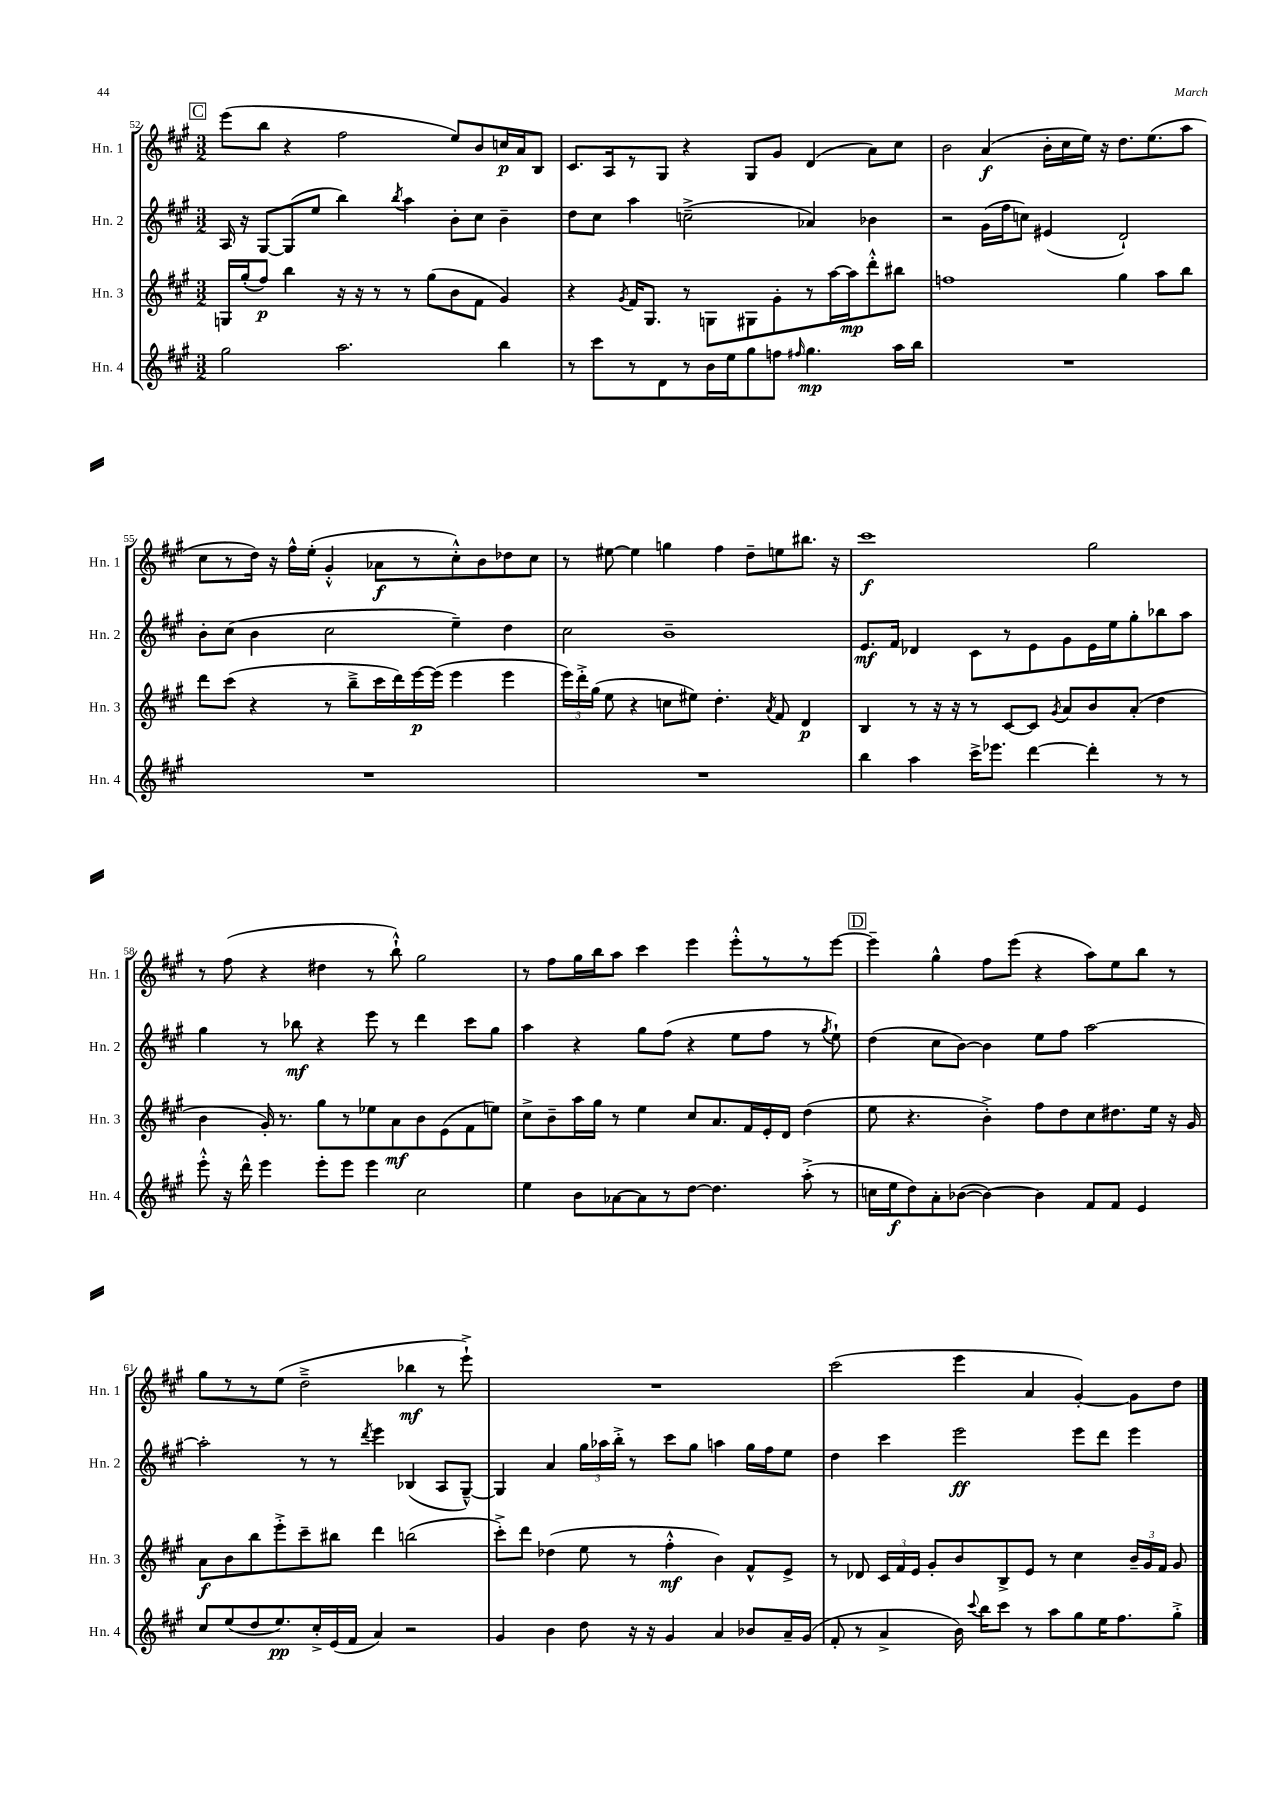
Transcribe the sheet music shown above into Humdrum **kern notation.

**kern	**kern	**kern	**kern
*staff4	*staff3	*staff2	*staff1
*clefG2	*clefG2	*clefG2	*clefG2
*k[f#c#g#]	*k[f#c#g#]	*k[f#c#g#]	*k[f#c#g#]
*M3/2	*M3/2	*M3/2	*M3/2
2gg#	16G	16A	(8eee
.	(16gg#'	16r	.
.	8ff#)	[8G#	8bb
.	4bb	(8G#]	4r
.	.	8ee	.
2.aa	16r	4bb)	2ff#
.	16r	.	.
.	8r	.	.
.	.	8qbb	.
.	8r	4aa	.
.	(8gg#	.	.
.	8b	8b'	8ee)
.	8f#	8cc#	8b
4bb	4g#)	4b~	16cc
.	.	.	16a
.	.	.	8B
=	=	=	=
8r	4r	8dd	8.c#
8ccc#	.	8cc#	.
.	.	.	16A
.	8qg#	.	.
8r	16f#	4aa	8r
.	8.G#	.	.
8d	.	.	8G#
8r	8r	(2cc~^	4r
16b	8G	.	.
16ee	.	.	.
8gg#	8G#	.	8G#
8ff	8g#'	.	8g#
16qqff#	.	.	.
4.gg#	8r	4a-)	(4d
.	[16aa	.	.
.	16aa]	.	.
.	8ddd'^^	4b-	8a)
16aa	8bb#	.	8cc#
16bb	.	.	.
=	=	=	=
1.r	1ff	2r	2b
.	.	(16g#	(4a
.	.	16ff#	.
.	.	8cc)	.
.	.	(4e#	16b'
.	.	.	16cc#
.	.	.	16ee)
.	.	.	16r
.	4gg#	2d`)	8.dd
.	.	.	(8.ee
.	8aa	.	.
.	8bb	.	8aa
=	=	=	=
1.r	8ddd	8b'	8cc#
.	(8ccc#	(8cc#	8r
.	4r	4b	16dd)
.	.	.	16r
.	.	.	16ff#^^
.	.	.	(16ee'
.	8r	2cc#	4g#'^^
.	8bb~^	.	.
.	16ccc#	.	8a-
.	16ddd)	.	.
.	[16eee	.	8r
.	(16eee]	.	.
.	4eee	4ee~)	8cc#'^^)
.	.	.	8b
.	4eee	4dd	8dd-
.	.	.	8cc#
=	=	=	=
1.r	24eee)	2cc#	8r
.	24ddd'^	.	.
.	(24gg#	.	.
.	8ee	.	[8ee#
.	4r	.	4ee#]
.	8cc	1b~	4gg
.	8ee#)	.	.
.	4.dd'	.	4ff#
.	.	.	8dd~
.	8qa	.	.
.	8f#	.	8ee
.	4d	.	8.bb#
.	.	.	16r
=	=	=	=
4bb	4B	8.e	1ccc#
.	.	16f#	.
4aa	8r	4d-	.
.	16r	.	.
.	16r	.	.
16ccc#^	8r	8c#	.
8.eee-	.	.	.
.	[8c#	8r	.
[4ddd	8c#]	8e	.
.	8qg#	.	.
.	8a	8g#	.
4ddd']	8b	16e	2gg#
.	.	16ee	.
.	(8a'	8gg#'	.
8r	4dd	8bb-	.
8r	.	8aa	.
=	=	=	=
8eee'^^	4b	4gg#	8r
16r	.	.	(8ff#
16ddd^^	.	.	.
4eee	16g#')	8r	4r
.	8.r	.	.
.	.	8bb-	.
8eee'	8gg#	4r	4dd#
8eee	8r	.	.
4eee	8ee-	8eee	8r
.	8a	8r	8bb`^^)
2cc#	8b	4ddd	2gg#
.	(8e	.	.
.	8f#	8ccc#	.
.	8ee)	8gg#	.
=	=	=	=
4ee	8cc#^	4aa	8r
.	8b~	.	8ff#
8b	16aa	4r	16gg#
.	16gg#	.	16bb
[8a-	8r	.	8aa
8a-]	4ee	8gg#	4ccc#
8r	.	(8ff#	.
[8dd	8cc#	4r	4eee
4.dd]	8.a	.	.
.	.	8ee	8eee'^^
.	16f#	.	.
.	16e'	8ff#	8r
.	16d	.	.
(8aa'^	(4dd	8r	8r
.	.	8qgg#	.
8r	.	8ee`)	[8eee
=	=	=	=
16cc	8ee	(4dd	4eee~]
16ee	.	.	.
8dd)	4.r	.	.
8a'	.	8cc#	4gg#^^
([8b-	.	[8b)	.
4b-_)	4b'^)	4b]	8ff#
.	.	.	(8eee
4b-]	8ff#	8ee	4r
.	8dd	8ff#	.
8f#	8cc#	[2aa	8aa)
8f#	8.dd#	.	8ee
4e	.	.	8bb
.	16ee	.	.
.	16r	.	8r
.	16g#	.	.
=	=	=	=
8cc#	8a	2aa']	8gg#
(8ee	8b	.	8r
8dd	8bb	.	8r
8.ee)	8eee'^	.	(8ee
.	8ccc#~	8r	2dd~^
16cc#'^	.	.	.
(16e	8bb#	8r	.
16f#	.	.	.
.	.	8qddd	.
4a)	4ddd	4eee	.
2r	(2bb	(4B-	4bb-
.	.	8A	8r
.	.	[8G#~^^)	8eee`^)
=	=	=	=
4g#	8ccc#'^)	4G#]	1.r
.	8ddd	.	.
4b	(4dd-	4a	.
8dd	8ee	24gg#	.
.	.	24aa-	.
.	.	24bb'^	.
16r	8r	8r	.
16r	.	.	.
4g#	4ff#'^^	8ccc#	.
.	.	8gg#	.
4a	4b)	4aa	.
8b-	8f#^^	16gg#	.
.	.	16ff#	.
16a~	8e^	8ee	.
(16g#	.	.	.
=	=	=	=
8f#'	8r	4dd	(2ccc#
8r	8d-	.	.
4a^	24c#	4ccc#	.
.	24f#	.	.
.	24e	.	.
.	8g#'	.	.
16b)	8b	2eee	4eee
8qqccc#	.	.	.
16bb	.	.	.
8ccc#	8B^	.	.
8r	8e	.	4a
8aa	8r	.	.
8gg#	4cc#	8eee	[4g#')
16ee	.	8ddd	.
8.ff#	.	.	.
.	24b~	4eee	8g#]
.	24g#	.	.
.	24f#	.	.
8gg#'^	8g#	.	8dd
==	==	==	==
*-	*-	*-	*-
